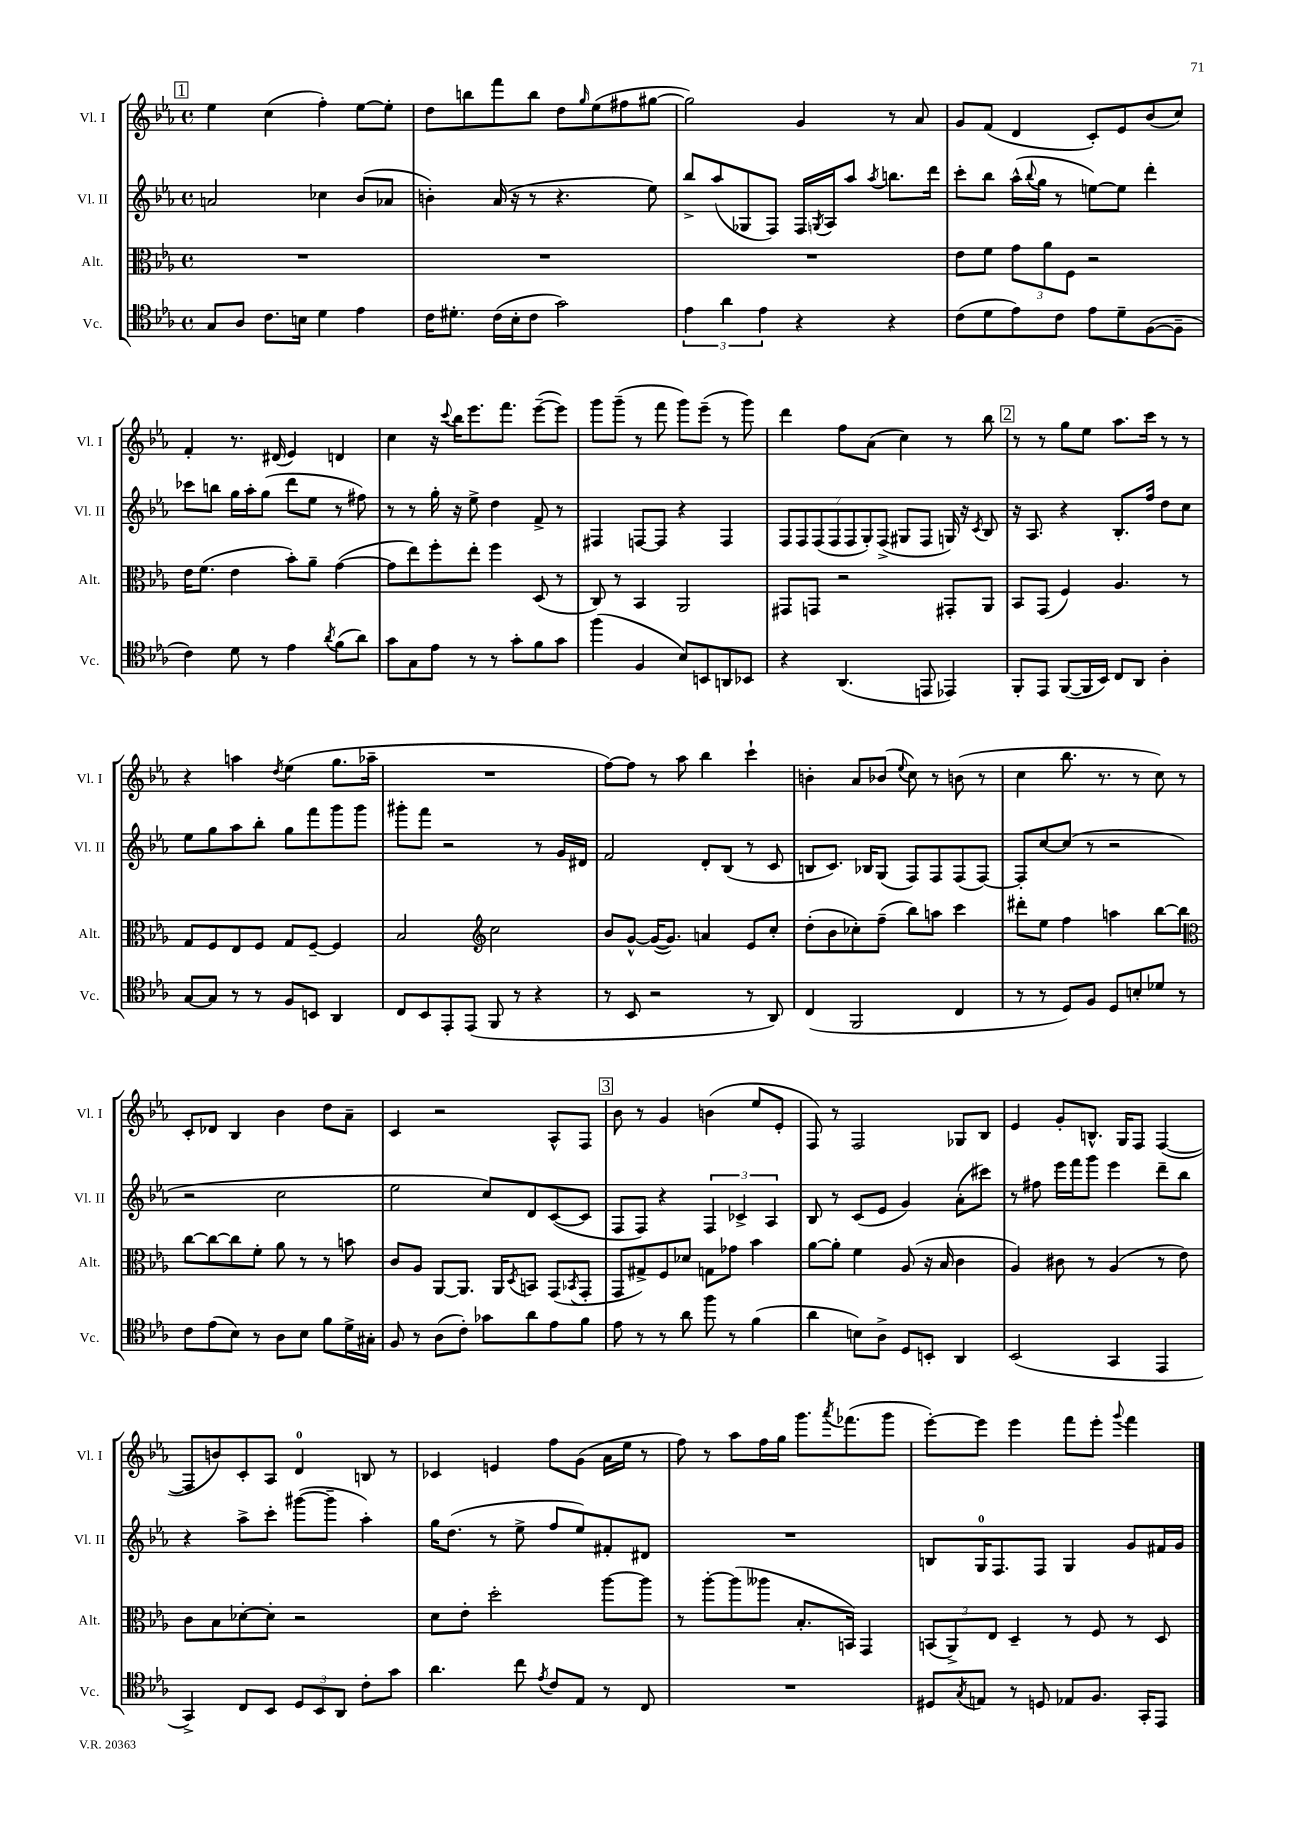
<<
\new StaffGroup <<
\new Staff = "s0" \with { instrumentName = "Vl. I" shortInstrumentName = "Vl. I" } {
    \clef treble \key ees \major \defaultTimeSignature \time 4/4
    \mark \markup { \box "1" } ees''4 c''4( f''4-.) ees''8~ ees''8-. |
    d''8 b''8 f'''8 b''8 d''8 \grace { g''16 } ees''8( fis''8 gis''8~ |
    gis''2) g'4 r8 aes'8 |
    g'8 f'8( d'4 c'8-.) ees'8 bes'8( c''8) |
    f'4-. r8. dis'16( ees'4) d'4 |
    c''4 r16 \appoggiatura { c'''8 } bes''16 ees'''8. f'''8. ees'''8~--( ees'''8) |
    g'''8 g'''8--( r8 f'''8 g'''8) ees'''8--( r8 g'''8) |
    d'''4 f''8 aes'8( c''4) r8 bes''8 |
    \mark \markup { \box "2" } r8 r8 g''8 ees''8 aes''8. c'''16 r8 r8 |
    r4 a''4 \acciaccatura { d''8 } ees''4( g''8. aes''16-- |
    R1 |
    f''8~) f''8 r8 aes''8 bes''4 c'''4-! |
    b'4-. aes'8 bes'8( \appoggiatura { ees''8 } c''8) r8 b'8( r8 |
    c''4 bes''8. r8. r8 c''8) r8 |
    c'8-. des'8 bes4 bes'4 d''8 aes'8-- |
    c'4 r2 aes8-^ f8 |
    \mark \markup { \box "3" } bes'8 r8 g'4 b'4( ees''8 ees'8-. |
    f8) r8 f2 ges8 bes8 |
    ees'4 g'8-. b8.-^ g16 f8 f4~( |
    f8 b'8) c'8-. aes8 d'4-0 b8 r8 |
    ces'4 e'4 f''8 g'8( aes'16 ees''16 r8 |
    f''8) r8 aes''8 f''16 g''16 g'''8. \acciaccatura { aes'''8 } fes'''8.( g'''8 |
    ees'''8~-.) ees'''8 ees'''4 f'''8 ees'''8-. \appoggiatura { g'''8 } f'''4 \bar "|." |
}
\new Staff = "s1" \with { instrumentName = "Vl. II" shortInstrumentName = "Vl. II" } {
    \clef treble \key ees \major \defaultTimeSignature \time 4/4
    \mark \markup { \box "1" } a'2 ces''4 bes'8( aes'8 |
    b'4-.) aes'16( r16 r8 r4. ees''8) |
    bes''8-> aes''8( ges8 f8) f16 \acciaccatura { g8 } aes16 aes''8 \acciaccatura { aes''8 } b''8. d'''16 |
    c'''8-. bes''8 aes''16-^( \appoggiatura { bes''8 } g''16 r8 e''8~) e''8 d'''4-. |
    ces'''8 b''8 g''16 aes''16-. g''8( d'''8 ees''8 r8 fis''8) |
    r8 r8 g''16-. r16 ees''8-> d''4 f'8-> r8 |
    fis4 f8~ f8 r4 f4 |
    \tuplet 7/4 { f8 f8 f8( f8 f8 g8-.) f8->( } gis8 f8 g16) r16 \acciaccatura { c'8 } bes8 |
    \mark \markup { \box "2" } r16 aes8. r4 bes8.-. f''16 d''8 c''8 |
    ees''8 g''8 aes''8 bes''8-. g''8 f'''8 g'''8 g'''8 |
    gis'''8-. f'''8 r2 r8 g'16 dis'16 |
    f'2 d'8-. bes8( r8 c'8 |
    b8 c'8.) bes16 g8( f8) f8 f8( f8~) |
    f8-. c''8~ c''8( r8 r2 |
    r2 c''2 |
    ees''2 c''8) d'8 c'8~( c'8 |
    \mark \markup { \box "3" } f8 f8) r4 \tuplet 3/2 { f4 ces'4-> aes4 } |
    bes8 r8 c'8( ees'8 g'4) aes'8-.( cis'''8) |
    r8 fis''8 ees'''16 f'''16 g'''8 ees'''4 d'''8-- bes''8 |
    r4 aes''8-> c'''8-. gis'''8~( gis'''8-- aes''4-.) |
    g''16 d''8.( r8 ees''8-> f''8 ees''8) fis'8-. dis'8 |
    R1 |
    b8 g16-0 f8. f8 g4 g'8 fis'16 g'16 \bar "|." |
}
\new Staff = "s2" \with { instrumentName = "Alt." shortInstrumentName = "Alt." } {
    \clef alto \key ees \major \defaultTimeSignature \time 4/4
    \mark \markup { \box "1" } R1 |
    R1 |
    R1 |
    ees'8 f'8 \tuplet 3/2 { g'8 aes'8 f8 } r2 |
    ees'16 f'8.( ees'4 bes'8-.) aes'8-- g'4~( |
    g'8 ees''8) f''8-. ees''8-. f''4 d8( r8 |
    c8) r8 bes,4 aes,2 |
    gis,8 g,8 r2 gis,8-. aes,8 |
    \mark \markup { \box "2" } bes,8 g,8( f4) aes4. r8 |
    g8 f8 ees8 f8 g8 f8~-- f4 |
    bes2 \clef treble c''2 |
    bes'8 g'8~-^ g'16~( g'8.) a'4 ees'8 c''8-. |
    d''8-.( bes'8 ces''8-.) f''8--( bes''8) a''8 c'''4 |
    dis'''8-. ees''8 f''4 a''4 bes''8~ bes''8 |
    \clef alto c''8~ c''8~ c''8 f'8-. aes'8 r8 r8 b'8 |
    c'8 aes8 aes,8~ aes,8. aes,16 \acciaccatura { d8 } b,8 g,8( \acciaccatura { bes,8 } g,8-. |
    \mark \markup { \box "3" } g,8 gis8->) f8 des'8 g8 ges'8 bes'4 |
    aes'8~ aes'8-. f'4 aes8( r16 bes16 c'4 |
    aes4) cis'8 r8 aes4( r8 ees'8) |
    c'8 bes8 des'8~-. des'8-. r2 |
    d'8 ees'8-. d''2-. aes''8~ aes''8 |
    r8 aes''8~-. aes''8( aeses''8 bes8.-. b,16) g,4 |
    \tuplet 3/2 { b,8( aes,8->) ees8 } d4-- r8 f8 r8 d8 \bar "|." |
}
\new Staff = "s3" \with { instrumentName = "Vc." shortInstrumentName = "Vc." } {
    \clef tenor \key ees \major \defaultTimeSignature \time 4/4
    \mark \markup { \box "1" } g8 aes8 c'8. b16 d'4 ees'4 |
    c'16 dis'8.-. c'16( bes16-. c'8 g'2) |
    \tuplet 3/2 { ees'4 aes'4 ees'4 } r4 r4 |
    c'8( d'8 ees'8) c'8 ees'8 d'8-- f8~( f8-- |
    c'4) d'8 r8 ees'4 \acciaccatura { aes'8 } f'8( aes'8) |
    g'8 g8 ees'8 r8 r8 g'8-. f'8 g'8 |
    f''4( f4 bes8) b,8 a,8 bes,8 |
    r4 aes,4.( e,8 ees,4) |
    \mark \markup { \box "2" } f,8-. ees,8 f,8~( f,16 bes,16) c8 aes,8 aes4-. |
    g8~ g8 r8 r8 f8 b,8 aes,4 |
    c8 bes,8 ees,8-. ees,8( f,8 r8 r4 |
    r8 bes,8 r2 r8 aes,8) |
    c4( f,2 c4 |
    r8 r8 d8) f8 d8 b8-. des'8 r8 |
    c'8 ees'8( bes8) r8 aes8 bes8 f'8 d'16-> gis16-. |
    f8 r8 aes8( c'8-.) ges'8 aes'8 ees'8 f'8 |
    \mark \markup { \box "3" } ees'8 r8 r8 aes'8 f''8 r8 f'4( |
    aes'4 b8) aes8-> d8 b,8-. aes,4 |
    bes,2( g,4 ees,4 |
    g,4->) c8 bes,8 \tuplet 3/2 { d8 bes,8 aes,8 } c'8-. g'8 |
    aes'4. c''8 \acciaccatura { ees'8 } c'8 ees8 r8 c8 |
    R1 |
    dis8 \acciaccatura { g8 } e8 r8 d8 ees8 f8. g,16-. ees,8 \bar "|." |
}
>>
>>
\layout { \context { \Score \remove "Bar_number_engraver" } }
